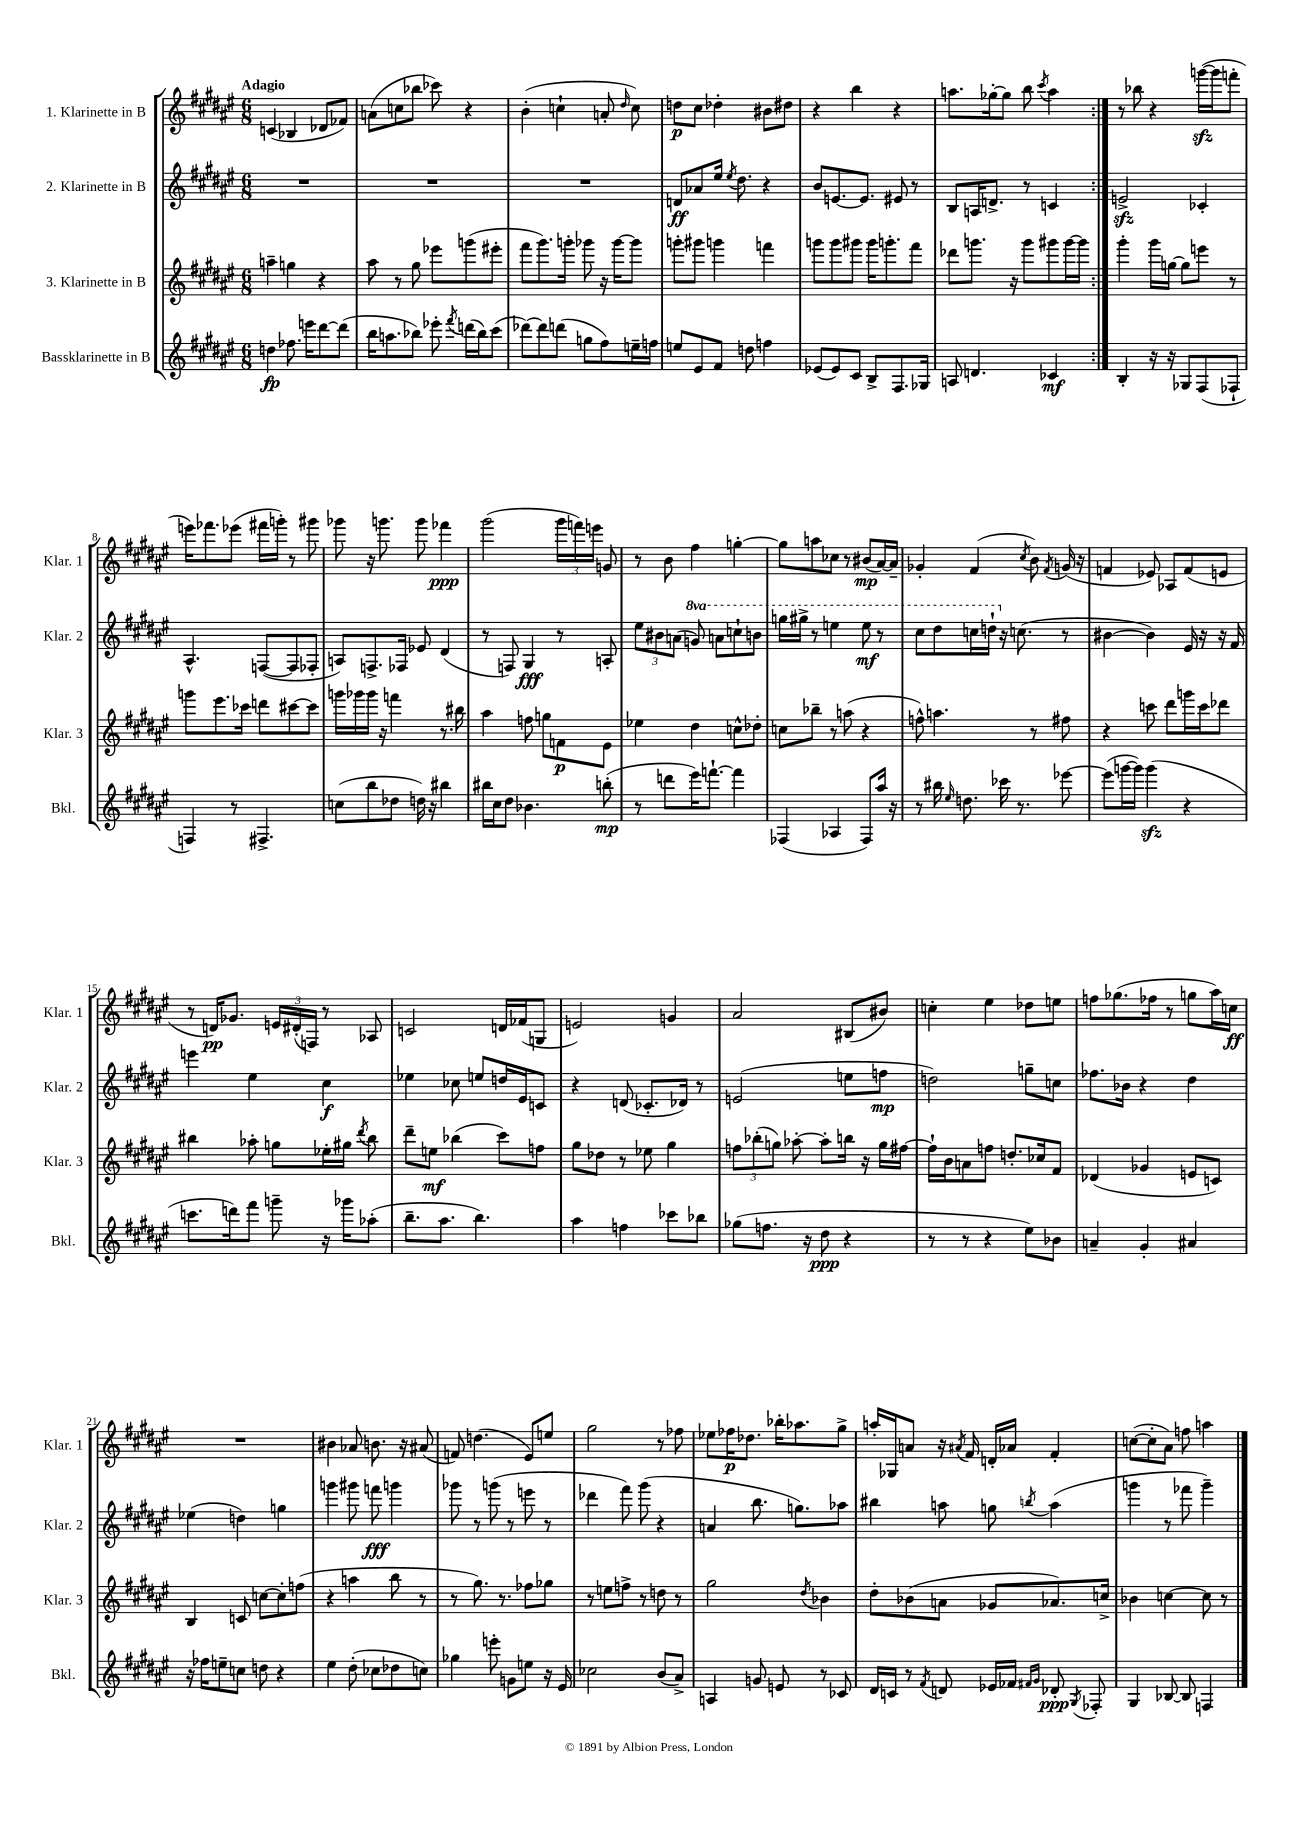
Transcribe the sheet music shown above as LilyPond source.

<<
\new StaffGroup <<
\new Staff = "s0" \with { instrumentName = "1. Klarinette in B" shortInstrumentName = "Klar. 1" } {
    \clef treble \key fis \major \numericTimeSignature \time 6/8 \tempo "Adagio"
    \autoBeamOff \repeat volta 2 { c'4( bes4 des'8[ fes'8]) |
    a'8[( c''8 bes''8] ces'''8) r4 |
    b'4-.( c''4-! a'8-. \grace { dis''16 } c''8) |
    d''8[\p cis''8] des''4-. bis'8[ dis''8] |
    r4 b''4 r4 |
    a''8.[ ges''16~-. ges''8] b''8 \acciaccatura { cis'''8 } a''4 | }
    r8 bes''8 r4 g'''16[~\sfz( g'''16 f'''8]-. |
    e'''16[) fes'''8. ees'''8]( fis'''16[ g'''16]-.) r8 gis'''8 |
    ges'''8 r16 g'''8. g'''8 fes'''4\ppp |
    gis'''2( \tuplet 3/2 { gis'''16[ f'''16) e'''16] } g'8 |
    r8 b'8 fis''4 g''4~-. |
    g''8[ a''8 ces''8] r8 bis'8[\mp( ais'16~) ais'16]-- |
    ges'4-. fis'4( \acciaccatura { cis''8 } b'8) \acciaccatura { fis'8 } g'16( r16 |
    f'4 ees'8) aes8[ f'8( e'8] |
    r8 d'16[\pp) ges'8.] \tuplet 3/2 { e'16[ dis'16-.( f16]) } r8 aes8 |
    c'2 d'16[ fes'16( g8] |
    e'2) g'4 |
    ais'2 bis8[( bis'8]) |
    c''4-. eis''4 des''8[ e''8] |
    f''8[ ges''8.( fes''16] r8 g''8[ ais''16) c''16]\ff |
    R2. |
    bis'4 aes'8 b'8. r16 ais'8( |
    f'8) d''4.( eis'8[) e''8] |
    gis''2 r8 fes''8 |
    ees''8[ fes''16\p des''8.] bes''16[-. aes''8. gis''8]-> |
    a''16[-. ges16 a'8] r16 \acciaccatura { ais'8 } fis'16 d'16[-. aes'16] fis'4-. |
    c''8[~( c''8-. ais'8]) f''8 a''4 \bar "|." |
}
\new Staff = "s1" \with { instrumentName = "2. Klarinette in B" shortInstrumentName = "Klar. 2" } {
    \clef treble \key fis \major \numericTimeSignature \time 6/8 \set Staff.ottavationMarkups = #ottavation-simple-ordinals
    \autoBeamOff \repeat volta 2 { R2. |
    R2. |
    R2. |
    d'8[\ff aes'8 eis''16] \acciaccatura { eis''8 } dis''8. r4 |
    b'8[ e'8.~ e'8.] eis'8 r8 |
    b8[ a16 d'8.]-> r8 c'4 | }
    e'2->\sfz ces'4-. |
    ais4.-^ f8[~( f8 fes8]-. |
    a8[) f8.-> fes16] ees'8 dis'4( |
    r8 f8) gis4\fff r8 a8-. |
    \tuplet 3/2 { eis''8[ bis'8 a'8]( } \ottava #1 g''8) a''8[ c'''8-! b''!8] |
    g'''16[ gis'''16]-> r8 e'''4 e'''8\mf r8 |
    cis'''8[ dis'''8 c'''16 d'''16]-! \ottava #0 r16 c''8.( r8 |
    bis'4~ bis'4) eis'16 r16 r16 fis'16 |
    e'''4 eis''4 cis''4\f |
    ees''4 ces''8 e''8[ d''16 eis'16 c'8] |
    r4 d'8( ces'8.[-. des'16]) r8 |
    e'2( e''8[ f''8]\mp |
    d''2) g''8[-- c''8] |
    fes''8.[ bes'16] r4 dis''4 |
    ees''4( d''4) g''4 |
    g'''4 gis'''8 f'''8\fff g'''4 |
    ges'''8 r8 g'''8( r8 e'''8 r8 |
    des'''4 fis'''8) gis'''8( r4 |
    a'4 b''8. g''8.[) aes''8] |
    bis''4 a''8 g''8 \acciaccatura { b''8 } a''4( |
    g'''4 r8 fes'''8 g'''4--) \bar "|." |
}
\new Staff = "s2" \with { instrumentName = "3. Klarinette in B" shortInstrumentName = "Klar. 3" } {
    \clef treble \key fis \major \numericTimeSignature \time 6/8
    \autoBeamOff \repeat volta 2 { a''4-- g''4 r4 |
    ais''8 r8 gis''8 ees'''8[ g'''8( eis'''8]-. |
    fis'''8[ gis'''8.) g'''16]-. ges'''8 r16 ges'''16[~ ges'''8] |
    g'''8[-. gis'''8] g'''4 f'''4 |
    g'''8[ g'''8 gis'''8] gis'''16[ g'''8.-. fis'''8] |
    des'''8[ g'''8.] r16 g'''8[ gis'''8 gis'''16~ gis'''16] | }
    gis'''4-. gis'''16[ g''16]~ g''8[ e'''8] r8 |
    g'''8[ eis'''8. ces'''16] d'''8[ cis'''8~ cis'''8] |
    g'''16[ ges'''16 ges'''16] r16 f'''4 r8. bis''16 |
    ais''4 f''8 g''8[ f'8\p eis'8] |
    ees''4 dis''4 c''8[-^ des''8]-. |
    c''8[ bes''8]-- r8 a''8( r4 |
    f''8-^) a''4. r8 fis''8 |
    r4 c'''8 dis'''8[ g'''16 c'''16 des'''8] |
    bis''4 aes''8-. g''8[ ees''16-. gis''16] \acciaccatura { dis'''8 } bis''8 |
    dis'''8[-- e''8]\mf bes''4( cis'''8[) f''8] |
    gis''8[ des''8] r8 ees''8 gis''4 |
    \tuplet 3/2 { f''8[ bes''8-.( g''8]) } aes''8~-. aes''8[-. b''16] r16 g''16[ fis''16]~ |
    fis''16[-! b'16 a'8 f''8] d''8.[-. ces''16 fis'8] |
    des'4( ges'4 e'8[ c'8]) |
    b4 c'8 c''8[~ c''8-. f''8]( |
    r4 a''4 b''8 r8 |
    r8 gis''8.) r8. fes''8[ ges''8] |
    r8 e''8[ f''8]-> r8 d''8 r8 |
    gis''2 \acciaccatura { dis''8 } bes'4 |
    dis''8[-. bes'8( a'8] ges'8[ aes'8.) c''16]-> |
    bes'4 c''4~ c''8 r8 \bar "|." |
}
\new Staff = "s3" \with { instrumentName = "Bassklarinette in B" shortInstrumentName = "Bkl." } {
    \clef treble \key fis \major \numericTimeSignature \time 6/8
    \autoBeamOff \repeat volta 2 { d''4\fp fes''8. e'''16[ dis'''8~ dis'''8]( |
    b''16[ a''8. bes''8]) ees'''8-. \acciaccatura { fis'''8 } d'''16[( bes''16) cis'''8]( |
    des'''8[~) des'''8 d'''8]( g''8[ fis''8) e''16-- f''16] |
    e''8[ eis'8 fis'8] d''8 f''4 |
    ees'8[( ees'8) cis'8] b8[-> fis8. ges16] |
    a8 d'4. ces'4\mf | }
    b4-. r16 r16 ges8[ fis8( fes8]-! |
    f4) r8 fis4.-> |
    c''8[( b''8 des''8] d''16) r16 bis''4 |
    bis''16[ cis''16 dis''8] bes'4. b''8-.\mp( |
    r8 d'''8[ eis'''16) f'''8.]~-! f'''4 |
    fes4( aes4 fes8[) ais''16] r16 |
    r8 bis''16 \grace { eis''16 } d''8. ces'''16 r8. ees'''8~ |
    ees'''8[( g'''16~ g'''16]) g'''4\sfz( r4 |
    c'''8.[ d'''16) fis'''8] g'''8-- r16 ges'''16[ aes''8]-.( |
    b''8.[-- ais''8.] b''4.) |
    ais''4 f''4 ces'''8[ bes''8] |
    ges''8[( f''8.] r16 dis''8\ppp r4 |
    r8 r8 r4 eis''8[) bes'8] |
    a'4-- gis'4-. ais'4 |
    r16 fes''16[ e''8-- c''8] d''8 r4 |
    eis''4 dis''8-.( ces''8[ des''8 c''8]) |
    ges''4 e'''8-. g'8[ e''8] r16 eis'16 |
    ces''2 b'8[( ais'8]->) |
    a4 g'8 e'8 r8 ces'8 |
    dis'16[ c'16] r8 \acciaccatura { fis'8 } d'8 ees'16[ fes'16] \grace { fis'16[ gis'16] } des'8-.\ppp \acciaccatura { gis8 } fes8-. |
    gis4 bes8~ bes8 f4 \bar "|." |
}
>>
>>
